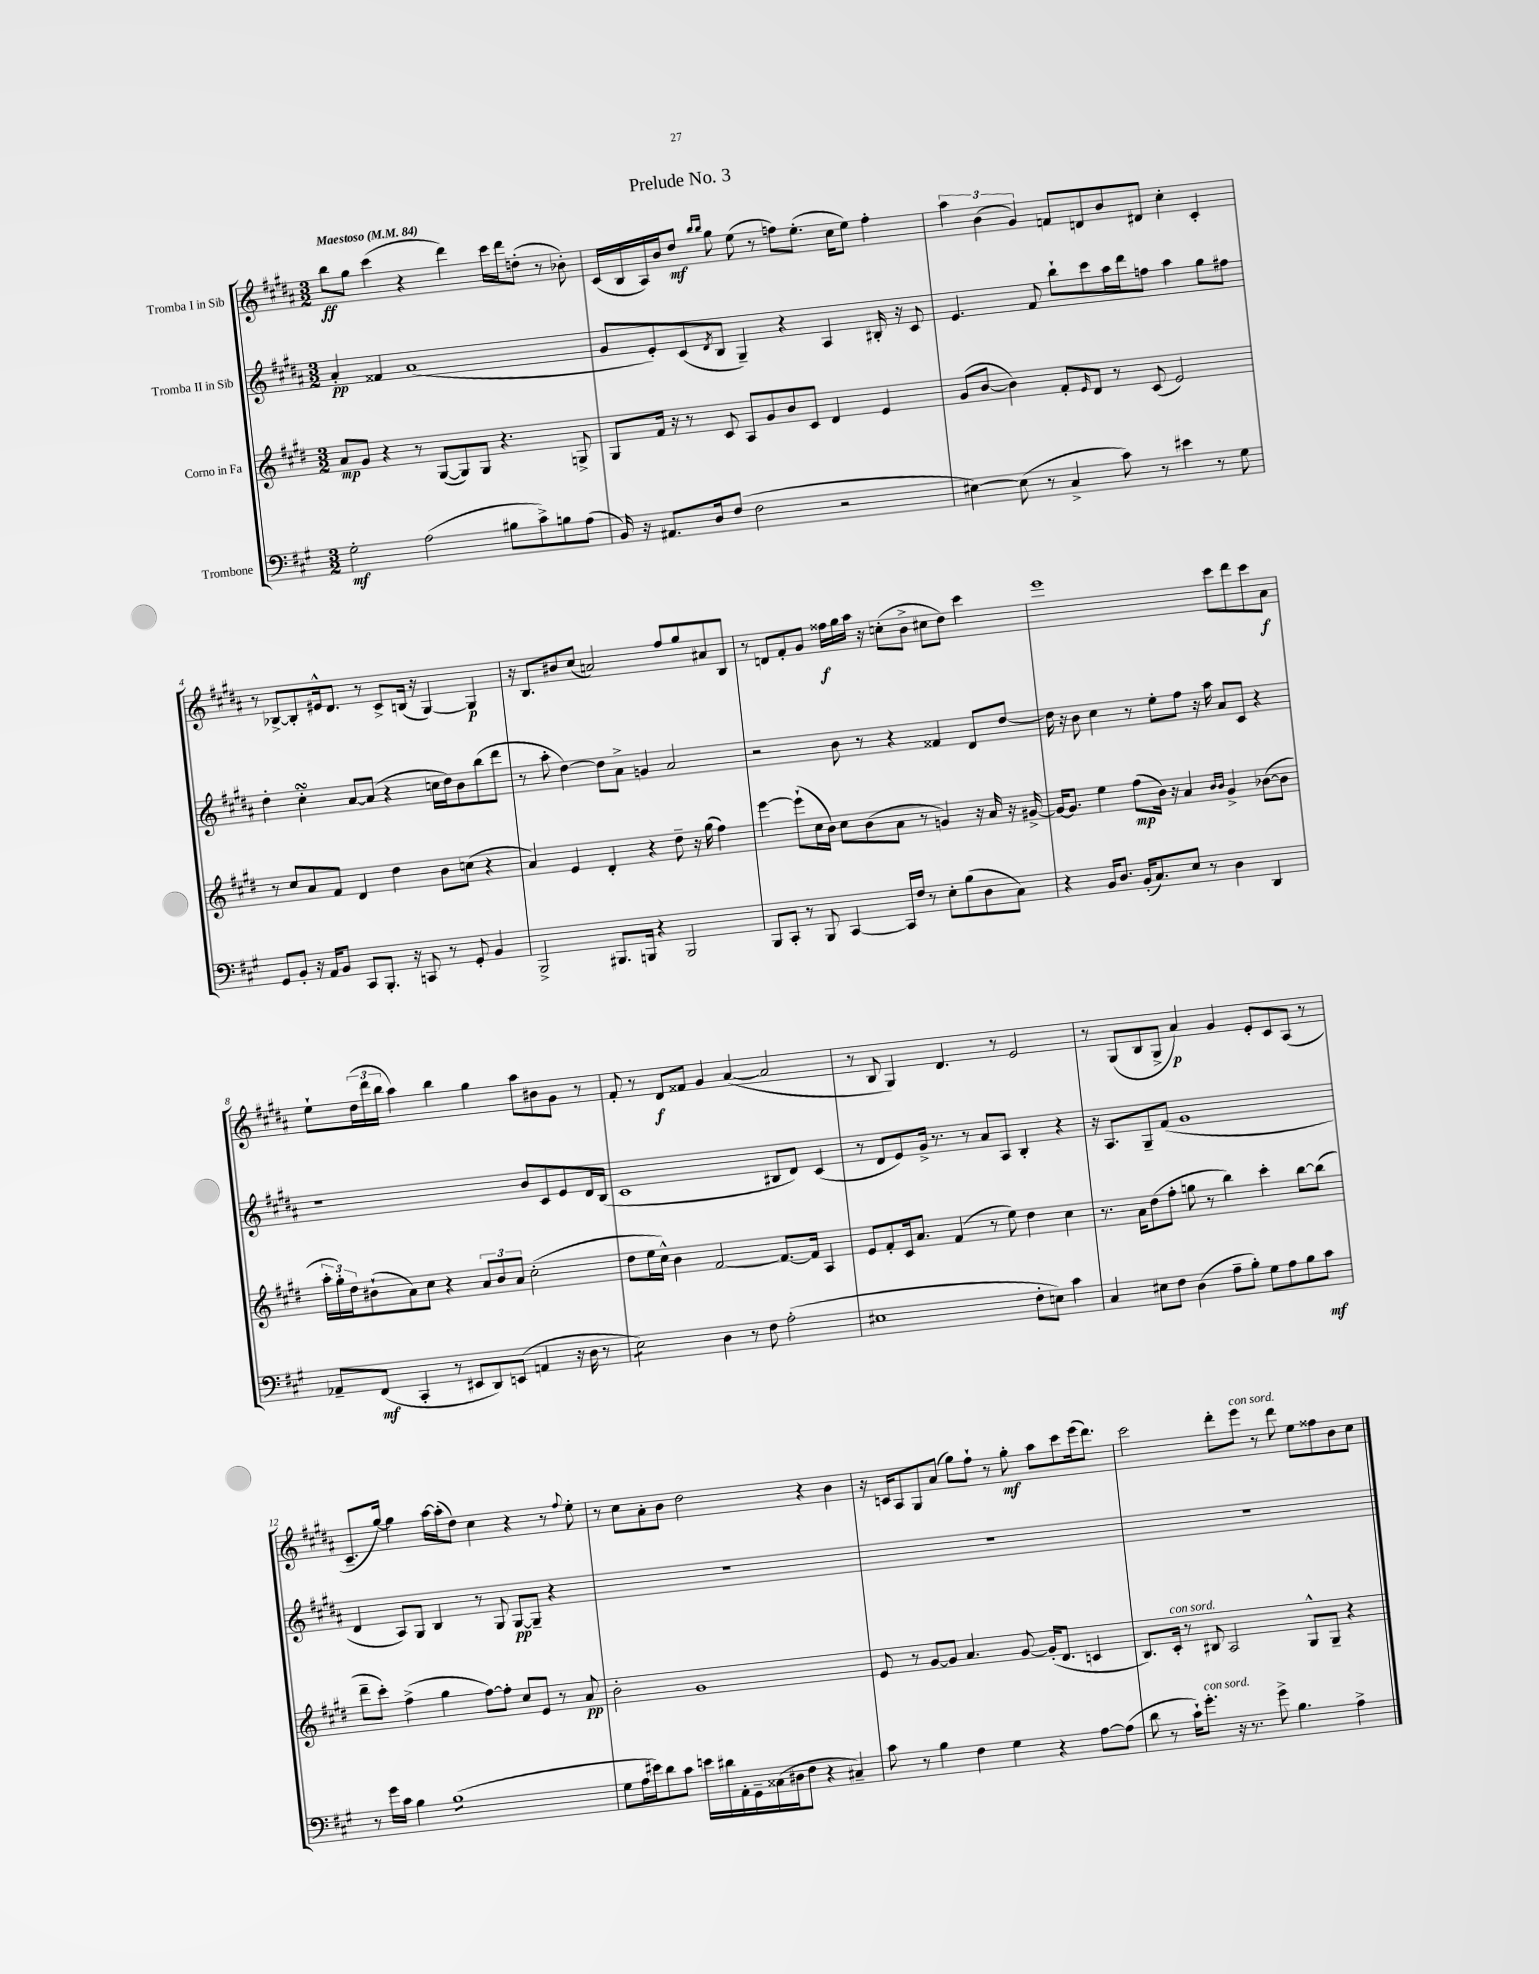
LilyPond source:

\header { title = "Prelude No. 3" }
<<
\new StaffGroup <<
\new Staff = "s0" \with { instrumentName = "Tromba I in Sib" } {
    \clef treble \key b \major \numericTimeSignature \time 3/2 \tempo "Maestoso" 4 = 84
    b''8\ff gis''8 cis'''4( r4 dis'''4) cis'''16 dis'''16 d''8-.( r8 bes'8-.) |
    cis'16( b16 ais16) b'16 dis''8\mf \grace { b''16 b''16 } gis''8 e''8( r8 f''8) e''8.-.( cis''16 e''8) f''4-. |
    \tuplet 3/2 { ais''4 b'4( gis'4) } f'8 d'8 b'8 dis'8 cis''4-. cis'4-. |
    r8 bes8~-> bes8-. eis'16-^ dis'8. r8 cis'8-> b16( r16 gis4~) gis4\p |
    r16 b8. bis'8 cis''8( a'2) fis''8 gis''8 ais'8 b8 |
    r8 d'8 fis'8-. gis'8 fisis''16\f gis''16 ais''16 r16 c''8-.( b'8-> cis''8 dis''8) cis'''4 |
    e'''1 cis'''8 dis'''8 cis'''8 ais'8\f |
    e''8-! \tuplet 3/2 { dis''16( dis'''16 b''16 } ais''4) b''4 gis''4 ais''8 bis'8 gis'8 r8 |
    fis'8-. r8 dis'8\f fisis'8 gis'4 ais'4~( ais'2 |
    r8 b8 gis4) dis'4. r8 e'2 |
    r8 gis8( b8 gis8-> ais'4\p) gis'4 e'8-. cis'8 ais8( r8 |
    cis'8.-- gis''16~) gis''4 ais''16~ ais''16-.( dis''8) cis''4 r4 r8 \appoggiatura { fis''8 } e''8-. |
    r8 cis''8 ais'8-. b'8 dis''2 r4 b'4 |
    r16 c'16 ais8 gis8 ais'8( gis''8) fis''8-! r8 gis''8-.\mf ais''8 cis'''8 e'''16( dis'''8.) |
    cis'''2 dis'''8-. e'''8^\markup { \italic "con sord." } r8 dis'''8 e''8 fisis''8 b'8 cis''8 \bar "|." |
}
\new Staff = "s1" \with { instrumentName = "Tromba II in Sib" } {
    \clef treble \key b \major \numericTimeSignature \time 3/2
    ais'4-.\pp fisis'4 ais'1( |
    gis'8 e'8-.) cis'8( \acciaccatura { dis'8 } b8 gis4--) r4 ais4 bis16-. r16 cis'8 |
    e'4. fis'8 b''8-! cis'''8 ais''16 dis'''16 f''8 ais''4 gis''8 fis''8 |
    dis''4-. cis''4-.\turn ais'8~ ais'8( r4 c''16 dis''16) b'8 b''8( dis'''8 |
    r8 ais''8-. dis''4~) dis''8 ais'8-> g'4 ais'2 |
    r2 b'8 r8 r4 fisis'4 dis'8 dis''8~ |
    dis''16 r16 b'8 cis''4 r8 e''8-. fis''8 r16 ais''16 ais'8 cis'8 r4 |
    r1 b'8 cis'8 e'8 dis'16 b16( |
    cis'1 bis8 dis'8) cis'4( |
    r8 dis'8 e'8) gis'16-> r8. r8 ais'8 ais8 b4-. r4 |
    r16 ais8. gis8-- fis'8( gis'1 |
    dis'4 ais8) gis8 b4 r8 gis8 gis8~\pp gis8-- r4 |
    R1. |
    R1. |
    R1. \bar "|." |
}
\new Staff = "s2" \with { instrumentName = "Corno in Fa" } {
    \clef treble \key e \major \numericTimeSignature \time 3/2
    a'8\mp gis'8 r4 r8 gis8~( gis8) gis8 r4. g8-> |
    gis8 fis'16 r16 r8 cis'8 a8 gis'8 b'8 cis'8 dis'4 e'4 |
    gis'8( b'8~ b'4) fis'8-. \grace { e'16 } dis'8 r8 cis'8( e'2) |
    r8 cis''8 a'8 fis'8 dis'4 dis''4 b'8 c''8( r4 |
    a'4) e'4 dis'4-. r4 dis''8-- r16 gis''16( fis''4) |
    e'''4~ e'''8-!( cis''16 b'16) cis''8 b'8( a'8 r8 g'4) r16 a'16 r16 gis'16~-> |
    gis'16~ gis'8. e''4 fis''8\mp( b'16) r16 a'4 \grace { b'16 b'16 } gis'4-> bes'8~( bes'8 |
    \tuplet 3/2 { a''16-. gis''16-.) dis''16 } bis'8-!( a'8) cis''8 r4 \tuplet 3/2 { a'8 bis'8 a'8 } cis''2-.( |
    dis''8 e''16 cis''16-^) b'4 fis'2~ fis'8.~ fis'16 a4 |
    e'8 fis'8-. cis'16 a'8. fis'4( r8 e''8) dis''4 cis''4 |
    r8. a'16 dis''8( fis''8-. g''8 r8 b''4) cis'''4-. b''8~ b''8( |
    dis'''8-- cis'''8-.) fis''4->( gis''4 fis''8~) fis''8-. cis''8 e'8 r8 a'8\pp |
    b'2-. gis'1 |
    e'8 r8 gis'8~ gis'8 a'4. gis'8~ gis'16-.( dis'8. c'4 |
    b8.) cis'16-.^\markup { \italic "con sord." } r8 bis8 a2 gis8-^ gis8-- r4 \bar "|." |
}
\new Staff = "s3" \with { instrumentName = "Trombone" } {
    \clef bass \key a \major \numericTimeSignature \time 3/2
    gis2-.\mf a2( bis8 cis'8->) b8 a8( |
    b,16) r16 ais,8. d16 fis8( fis2 r2 |
    eis4~) eis8( r8 cis4-> cis'8) r8 eis'4 r8 gis8 |
    gis,8 b,8-. r16 a,16 b,8 cis,8 b,,8.-. r16 c,8 r8 gis,8-. b,4 |
    b,,2-> bis,,8. b,,16 r4 b,,2 |
    b,,8 cis,8-. r8 b,,8 cis,4~ cis,16 fis16 r8 e8-. b8( d8 cis8) |
    r4 b,16 d8. b,16-.( cis8.) e8 r8 d4 d,4 |
    aes,8-- fis,8\mf( cis,4-. r8 eis,8 d,8) e,8( a,4 r16 d16 r8 |
    e2:8) d4 r8 fis8 a2-.( |
    eis1 fis8-. e8) cis'4 |
    cis4 eis8 fis8 d4( a8-- b8-.) gis8 a8 b8 cis'8\mf |
    r8 gis'16 cis'16 b4 b1:8( |
    gis8 a16 eis'16) d'8 cis'8 e'16 dis'16 a,16-. gis,16-- cisis16( dis16 fis8 r4 cis4--) |
    cis'8 r8 b4 fis4 gis4 r4 a8~ a8( |
    d'8 r8 cis'16-!) gis'8.-.^\markup { \italic "con sord." } r16 r8. gis'8-> b4. a4-> \bar "|." |
}
>>
>>
